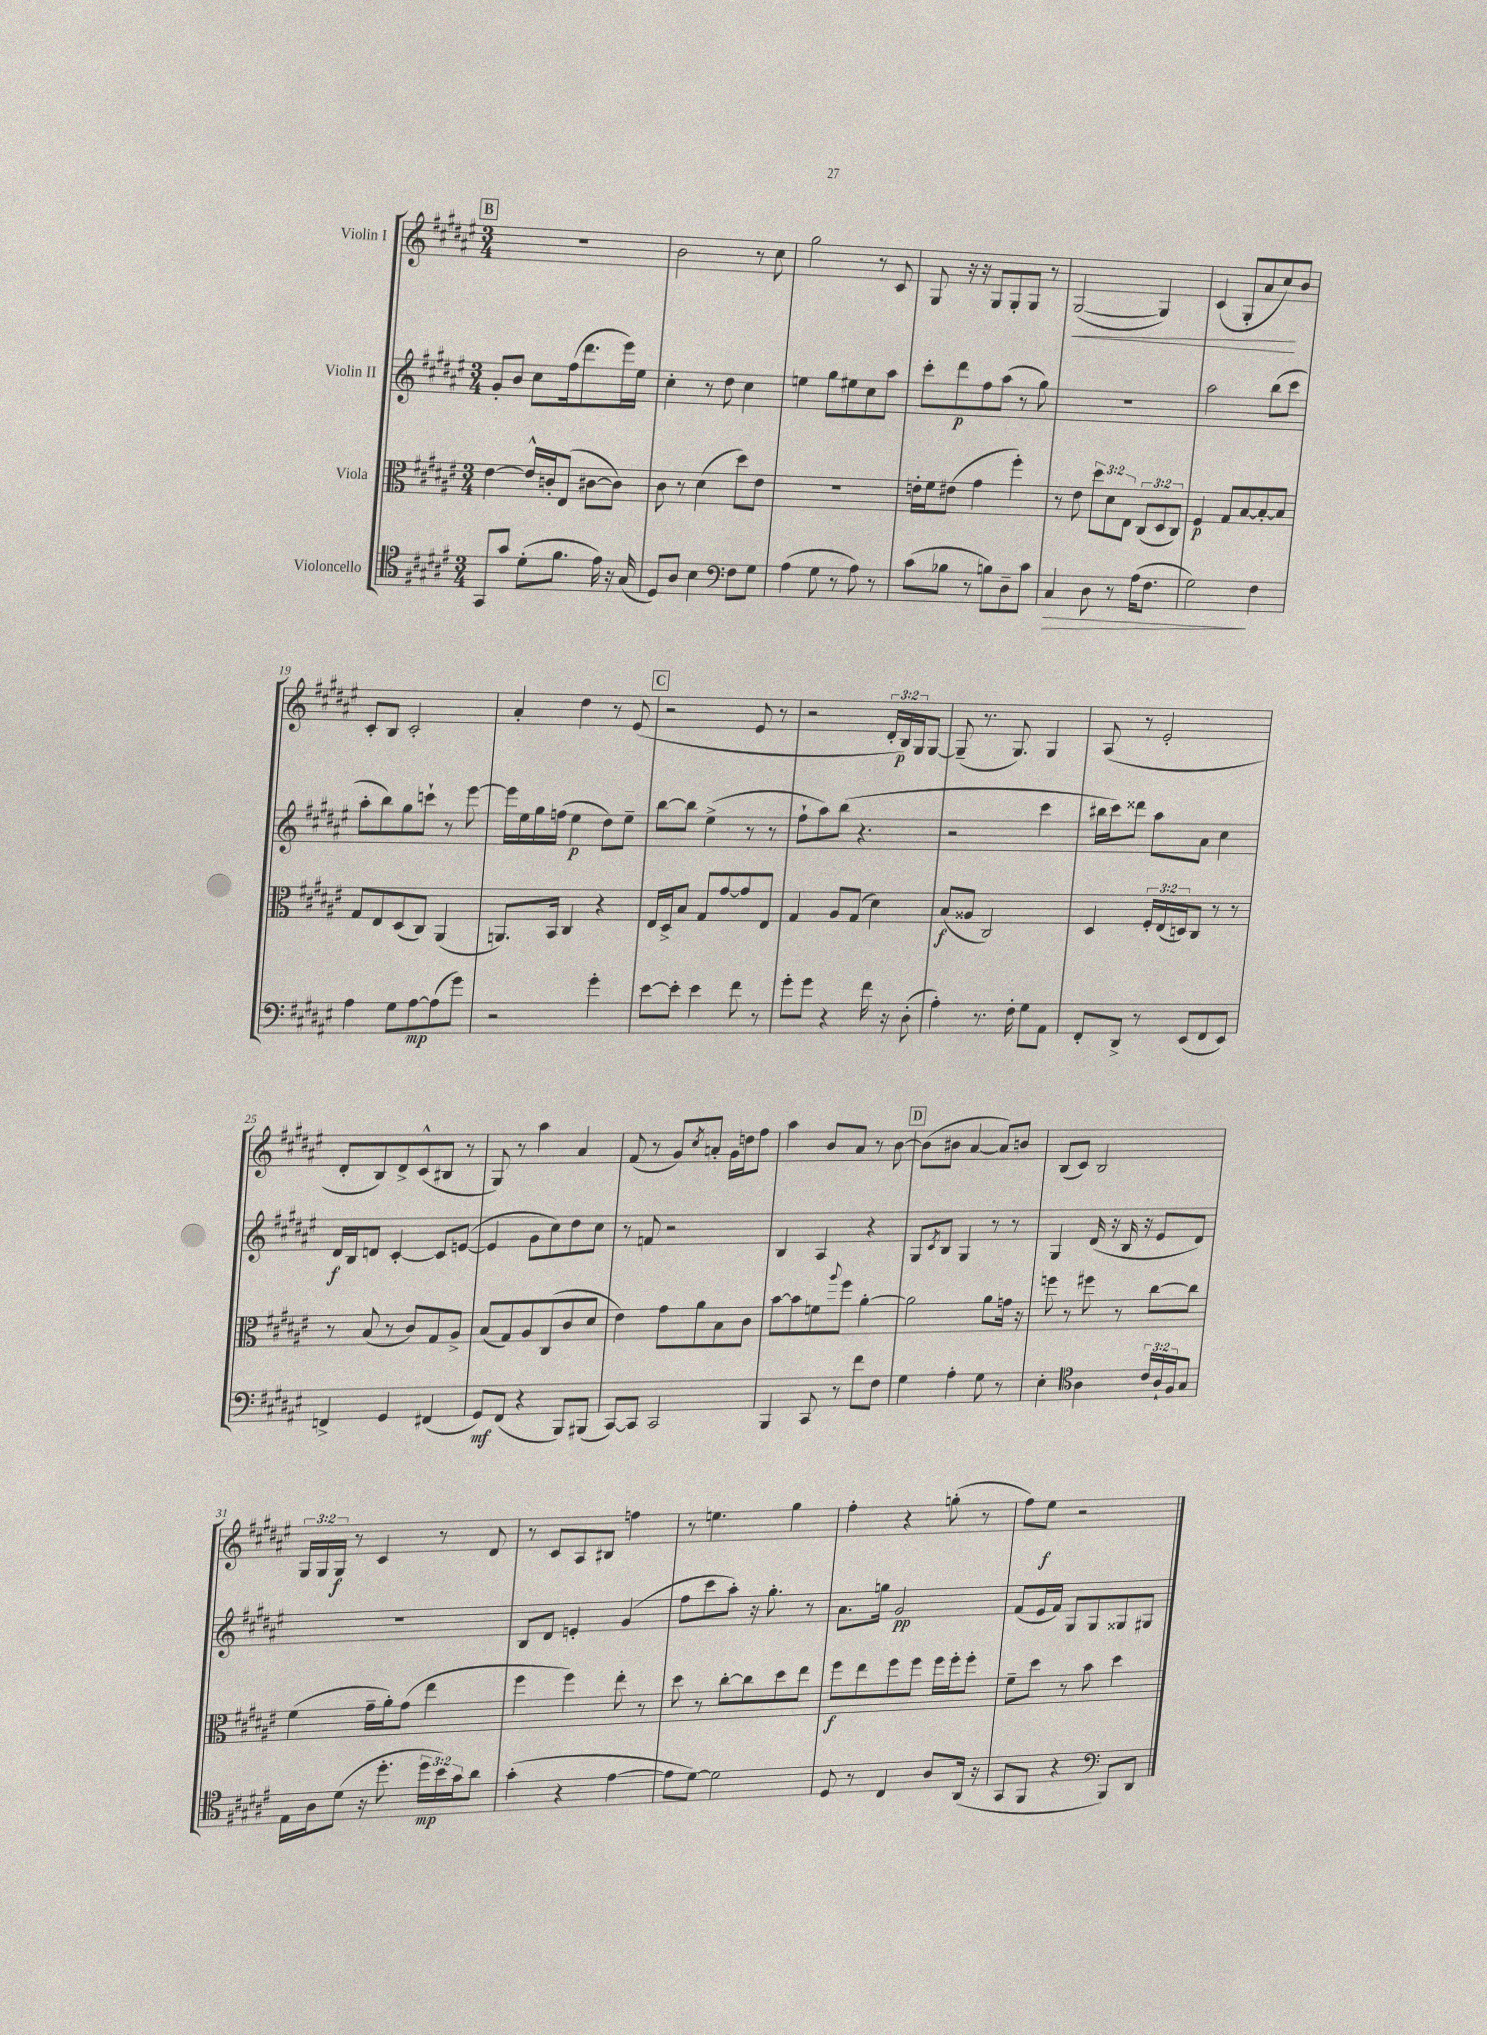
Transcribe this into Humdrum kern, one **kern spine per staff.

**kern	**kern	**kern	**kern
*staff4	*staff3	*staff2	*staff1
*clefC4	*clefC3	*clefG2	*clefG2
*k[f#c#g#d#a#e#]	*k[f#c#g#d#a#e#]	*k[f#c#g#d#a#e#]	*k[f#c#g#d#a#e#]
*M3/4	*M3/4	*M3/4	*M3/4
8GG#/L	[4e#\	8g#'/L	2.r
8g#/J	.	8b/J	.
(8d#'\L	16e#^^/]LL	8cc#\L	.
.	16c'/J	.	.
8.f#\J	(8E#/J	(16ff#\k	.
.	.	8.ddd#\	.
.	[8c#\L	.	.
16e#\)	.	.	.
16r	8c#\]J)	16eee#\L)	.
(16G#/	.	16ee#\JJ	.
=	=	=	=
8D#/L)	8c#\	4cc#'\	2b\
8A#/J	8r	.	.
4B\	(4d#\	8r	.
.	.	8dd#\	.
*clefF4	*	*	*
8F#\L	8dd#\L)	4cc#\	8r
8G#\J	8e#\J	.	8cc#\
=	=	=	=
(4A#\	2.r	4ee\	2gg#\
8G#\	.	8gg#\L	.
8r	.	8ee#\	.
8A#\)	.	8cc#\	8r
8r	.	8aa#\J	8c#/
=	=	=	=
(8c#\L	16e'\LL	8ccc#'\L	8G#/
.	16f#\J	.	.
8B-\J	(8e#\J	8ddd#\	16r
.	.	.	16r
8r	4g#\	8ff#\	8G#/L
8B\L)	.	(8aa#\J	8G#'/
8D#~\	4ff#'\)	8r	8G#/J
8c#\J	.	8gg#\)	8r
=	=	=	=
4C#/	8r	2.r	([2G#/
.	8e#\	.	.
8D#\	12dd#\L	.	.
.	12d#\	.	.
8r	.	.	.
.	12E#\J	.	.
(16A#\LK	(12C#/L	.	4G#/])
8.F#\J	.	.	.
.	12D#/	.	.
.	12C#/J)	.	.
=	=	=	=
2G#\)	4F#/	2aa#\	(4c#/
.	8G#/L	.	8G#'/L
.	[8B/	.	8a#/
4F#\	8B'/_	(8bb\L	8cc#/)
.	8B/]J	8ccc#\J	8b/J
=	=	=	=
4A#\	8G#/L	8aa#'\L	8c#'/L
.	8E#/	8bb\)	8B/J
8G#\L	(8D#/	8gg#\	2c#'/
[8A#\	8C#/J)	8ccc`\J	.
(8A#\]	(4AA#/	8r	.
8g#\J)	.	[8eee#\	.
=	=	=	=
2r	8.AA/L)	16eee#\]LL	4a#'/
.	.	16ee#\	.
.	.	16gg#\	.
.	16BB/Jk	(16ff\JJ	.
.	4C#/	4ee#\	4dd#\
4g#'\	4r	8dd#\L)	8r
.	.	8ee#~\J	(8e#/
=	=	=	=
[8e#\L	16E#/LL	[8bb\L	2r
.	16D#^/J	.	.
8e#'\]J	8B/J	8bb\]J	.
4e#\	8G#/L	(4ee#^\	.
.	[8g#/	.	.
8f#\	8g#/]	8r	8e#/
8r	8E#/J	8r	8r
=	=	=	=
8g#'\L	4G#/	8ff#`\L	2r
8g#\J	.	8aa#\)	.
4r	8A#/L	(8bb\J	.
.	(8G#/J	4.r	.
16f#\	4d#\)	.	24d#'/LL
.	.	.	24B/)
16r	.	.	.
.	.	.	24G#/J
(8D#'\	.	.	[8G#/J
=	=	=	=
4A#'\)	(8B/L	2r	(8G#~/]
.	8A##/J	.	8.r
8.r	2C#/)	.	.
.	.	.	8.G#/)
16F#'\	.	.	.
8G#\L	.	4ccc#\	4G#/
8AA#\J	.	.	.
=	=	=	=
8FF#'/L	4D#/	16bb#\LL	(8A#/
.	.	16ccc#\J)	.
8DD#^/J	.	8ddd##\J	8r
8r	24F#'/LL	8aa#\L	2e#'/
.	(24E#/	.	.
.	24D/J)	.	.
(8EE#/L	8C#/J	8a#\J	.
8FF#/	8r	4cc#\	.
8EE#/J)	8r	.	.
=	=	=	=
4FF^/	8r	16d#/LL	8d#'/L
.	.	16B/J	.
.	(8B/	8d/J	8B/)
4GG#/	8r	[4c#'/	8d#^/
.	8c#/L)	.	(8c#^^/
(4FF#/	8G#/	8c#/]L	8B#/J
.	8A#^/J	([8e/J	8r
=	=	=	=
8GG#/L)	(8B/L	4e/]	8G#/)
(8FF#/J	8G#/)	.	8r
4r	8A#/	8g#\L	4aa#\
.	(8C#/	8cc#\)	.
8BBB/L)	8c#/	8dd#\	4a#/
(8BBB#/J	8d#/J	8cc#\J	.
=	=	=	=
[8CC#/L)	4e#\)	8r	(8f#/
8CC#/]J	.	8f/	8r
2CC#/	8g#\L	2r	8g#/L)
.	.	.	8qcc#/
.	8a#\	.	8a'/J
.	8B\	.	16g#\LL
.	.	.	16dd\J
.	8c#\J	.	8ff#\J
=	=	=	=
4BBB/	[8b\L	4B/	4aa#\
.	8b\]	.	.
8CC#/	8f\	4A#/	8b/L
.	8qqaa#/	.	.
8r	8ff#\J	.	8a#/J
8f#\L	[4a#'\	4r	8r
8F#\J	.	.	[8b\
=	=	=	=
4G#\	2a#\]	8G#/L	(8b\]L
.	.	8qc#/	.
.	.	8B/J	8b#\J
4A#'\	.	4G#/	[4a#/
8G#\	8a#\L	8r	8a#/]L)
8r	16g\Jk	8r	8b/J
.	16r	.	.
=	=	=	=
4E#'\	8ff\	4G#/	(8B/L
.	8r	.	8c#/J)
*clefC4	*	*	*
4A#\	8ff#\	(16d#/	2B/
.	.	16r	.
.	8r	16B/	.
.	.	16r	.
24c#/LL	[8cc#\L	8e#/L	.
24A#`/	.	.	.
24F#/J	.	.	.
8G#/J	8cc#\]J	8d#/J)	.
=	=	=	=
16E#\LL	(4f#\	2.r	24G#/LL
.	.	.	24G#/
16A#\J	.	.	.
.	.	.	24G#/JJ
(8d#\J	.	.	8r
16r	16g#~\LL	.	4c#/
8.dd#'\	16a#'\J)	.	.
.	(8g#\J	.	.
24dd#\LL	4ee#\	.	8r
24b\)	.	.	.
24g#\J	.	.	.
8a#\J	.	.	8d#/
=	=	=	=
(4g#'\	4ff#\	8B/L	8r
.	.	8d#/J	8c#/L
4r	4ff#\)	4e'/	8A#/
.	.	.	8B#/J
[4e#\	8ee#'\	(4g#/	4ff\
.	8r	.	.
=	=	=	=
8e#\]L	8dd#\	8ff#\L	8r
[8d#\J)	8r	8ccc#\	4.ee\
2d#\]	[8cc#'\L	8aa#'\J)	.
.	8cc#\]	16r	.
.	.	8.gg#'\	.
.	8dd#\	.	4gg#\
.	8ee#\J	8r	.
=	=	=	=
8D#/	8ff#\L	8.a#\L	4ff#'\
8r	8ee#\	.	.
.	.	16gg\Jk	.
4C#/	8ff#\	2g#/	4r
.	8ff#\J	.	.
8A#/L	16ff#\LL	.	(8gg'\
.	16ff#'\J	.	.
(16AA#/Jk	8ff#'\J	.	8r
16r	.	.	.
=	=	=	=
8GG#/L	8f#~\L	(8f#/L	8ff#\L)
8FF#/J	8dd#\J	16e#/L	8ee#\J
.	.	16f#/JJ)	.
4r	8r	8G#/L	2r
.	8b\	8G#/	.
*clefF4	*	*	*
8BBB/L)	4dd#\	8G##/	.
8DD#/J	.	8G#/J	.
==	==	==	==
*-	*-	*-	*-
